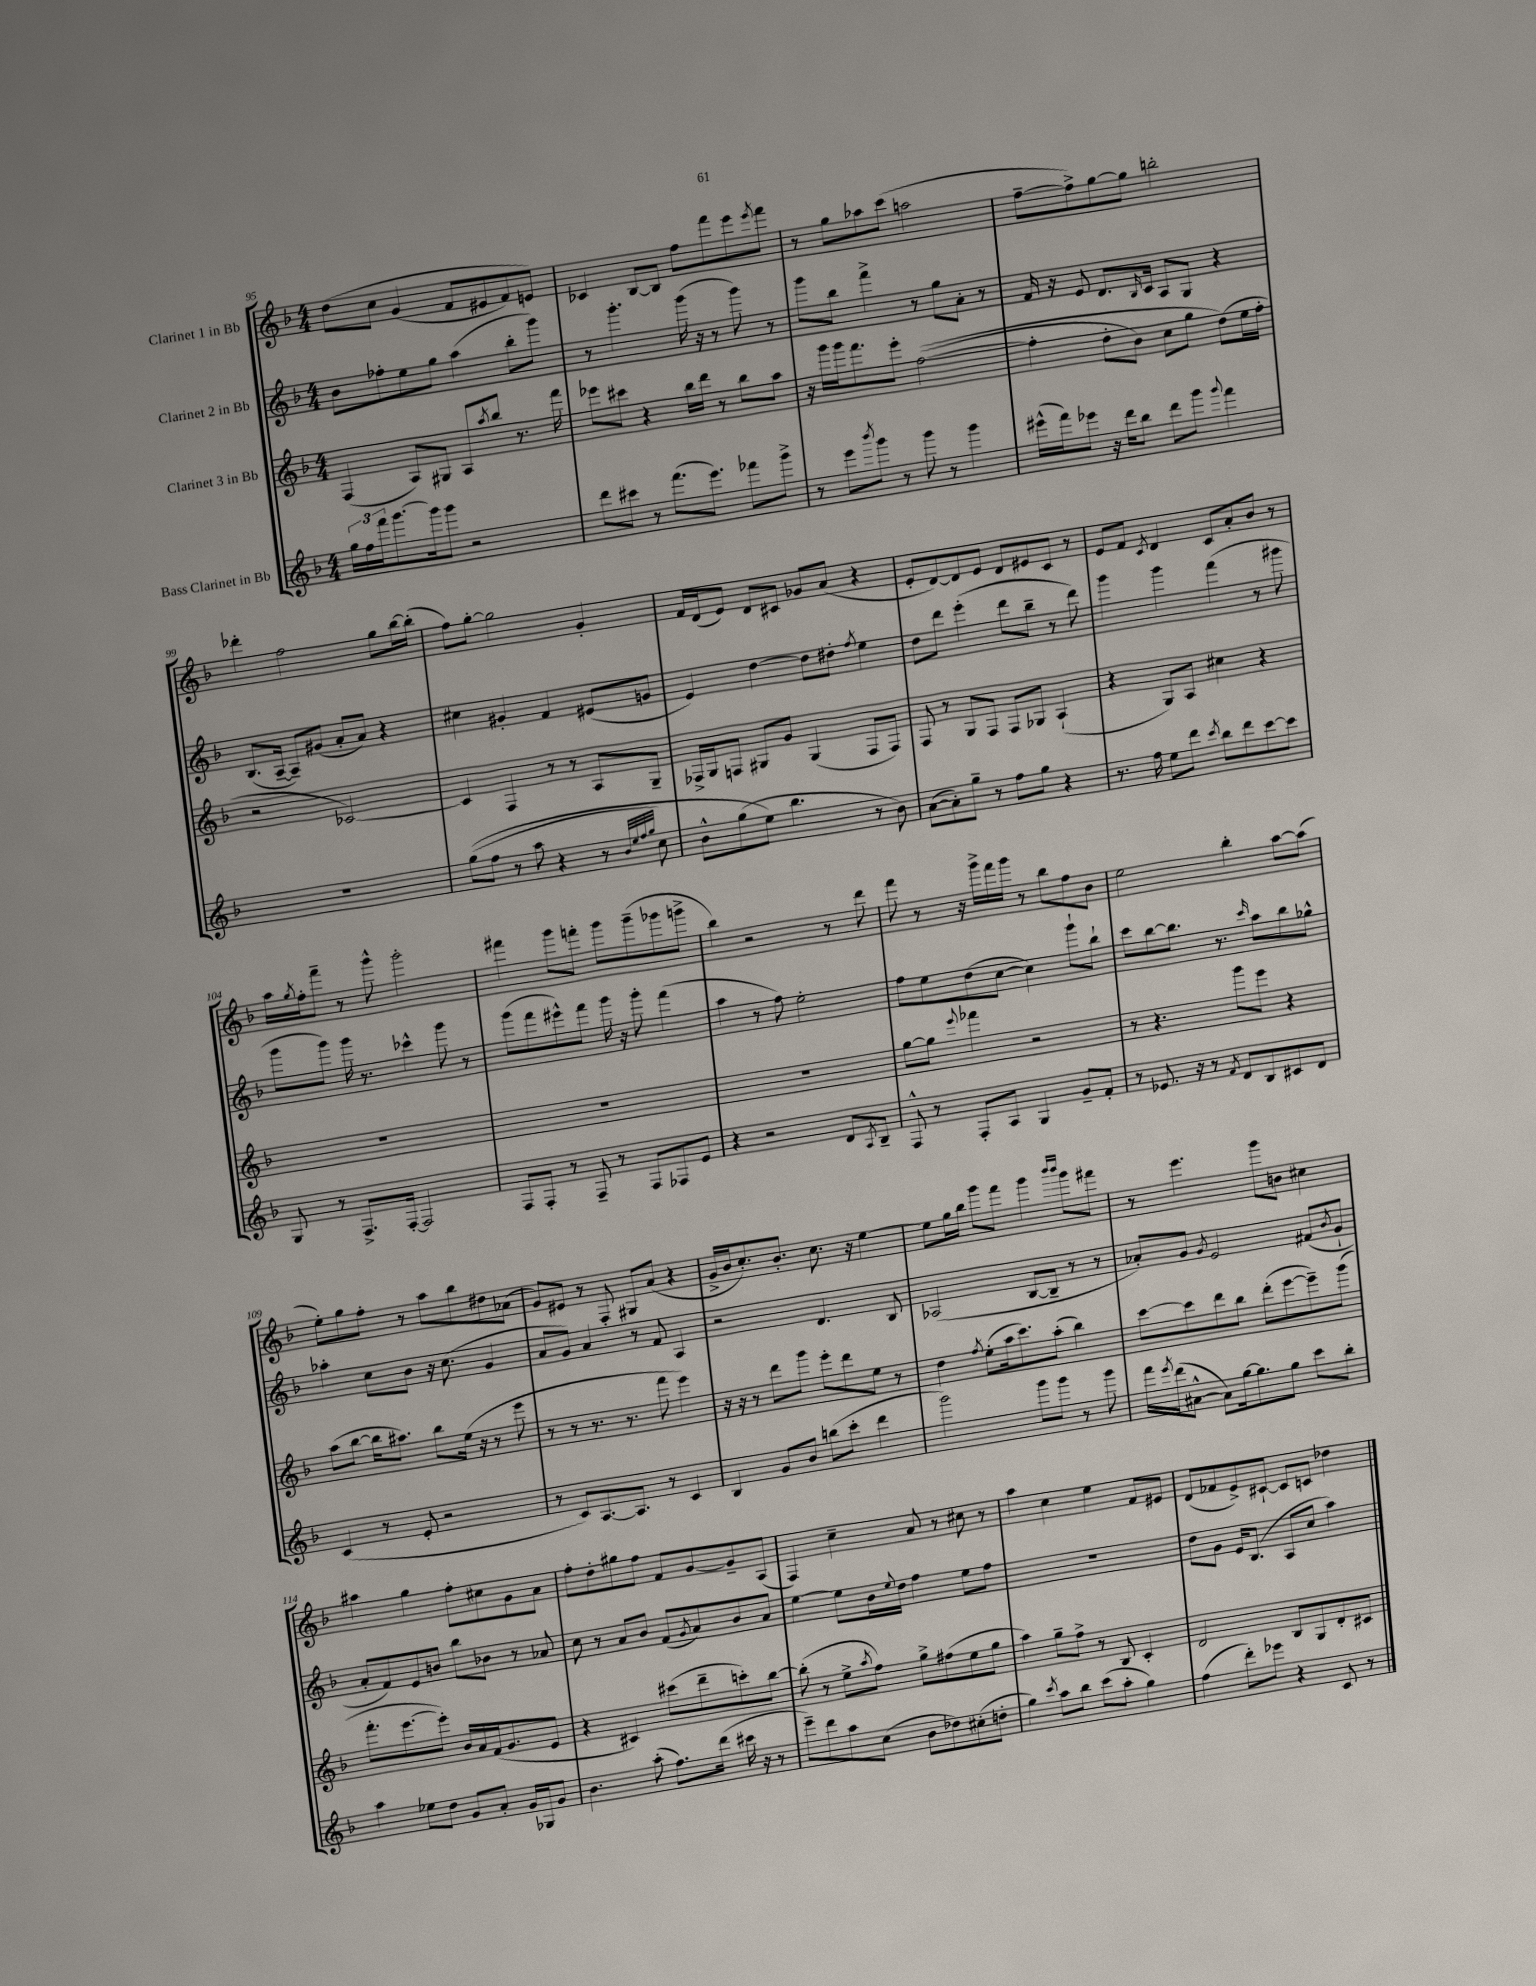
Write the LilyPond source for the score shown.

<<
\new StaffGroup <<
\new Staff = "s0" \with { instrumentName = "Clarinet 1 in Bb" } {
    \clef treble \key f \major \numericTimeSignature \time 4/4
    d''8\( c''8 g'4( f'8 eis'8 f'8) e'8\) |
    ces'4 bes8~ bes8 f''8 f'''8 e'''8 \acciaccatura { e'''8 } f'''8 |
    r8 g''8 aes''8 c'''8( a''2 |
    f''8~-- f''8->) g''8~ g''8 b''2-. |
    des'''4-. f''2 g''8 bes''16~ bes''16-.( |
    f''8) g''8~-. g''2 g'4-. |
    f'16 d'16( e'8) d'8 cis'8 ges'8 a'8( r4 |
    e'8-. d'8~) d'8 e'8 d'8 eis'8 c'8 r8 |
    e'8 f'8 \acciaccatura { c'8 } d'4 c'8 a'8-. bes'8 r8 |
    a''16 \acciaccatura { g''8 } f''16-. f'''8-- r8 g'''8-^ g'''2-. |
    fis'''4 g'''8 f'''8-. g'''8 g'''8--( ges'''8 g'''8-> |
    bes''4) r2 r8 d'''8 |
    f'''8 r8 r16 g'''16-> f'''16 g'''16 r8 bes''8 f''8 bes'8 |
    e''2 bes''4-. a''8~ a''8( |
    e''8-.) g''8 f''8-. r8 a''8 bes''8 dis''8 aes'8( |
    g'8) eis'8 r8 f8-. gis8 a'8( r4 |
    g'16-> bes'16 c''8.-.) bes'8.-. c''8. r16 e''4~ |
    e''8 g''16 bes''16 g'''8 f'''8 g'''4 \grace { bes'''16 bes'''16 } g'''8 fis'''8 |
    r8 e'''4. g'''8 b'8 cis''4 |
    ais''4 g''4 f''8-. cis''8 g'8 a'8 |
    f''8-. d''8-. gis''8 f''8 f'8 g'8~ g'8-- a8( |
    f4) c''4-- a'8 r8 cis''8 r8 |
    a''4 c''4 e''4 f'8 eis'8 |
    d'8( fes'8 e'8->) cis'8~-! cis'8 c'8 des''4 \bar "|." |
}
\new Staff = "s1" \with { instrumentName = "Clarinet 2 in Bb" } {
    \clef treble \key f \major \numericTimeSignature \time 4/4
    bes'8 fes''8-. e''8 g''8 a''4( bes''8-. g'''8) |
    r8 g'''4.-. g'''16( r16 r8 g'''8) r8 |
    g'''8 bes''8 f'''4-> r8 g''8 a'8-. r8 |
    f'16 r16 e'8 d'8. \grace { bes16 } c'16 a8 g8 r4 |
    bes8.( a16~-- a8--) gis'8( a'8-. a'8) r4 |
    cis''4 gis'4-. f'4 eis'8( g'8 |
    e'4) d''4~ d''8 dis''8-. \acciaccatura { f''8 } e''4 |
    d''8 d'''8 e'''4-.( d'''8 bes''8-- r8 d'''8) |
    g'''4 g'''4 f'''4( r8 gis'''8 |
    g'''8 g'''8) g'''16 r8. ces'''4-^ g'''8 r8 |
    g'''8( f'''8 eis'''8-^) f'''8 g'''16 r16 g'''8-. f'''4( |
    a''4 r8 f''8) e''2-. |
    f''8 e''8 d''8( c''8~ c''4) g'''8-! bes''8-! |
    c'''8 bes''8~ bes''8. r8. \grace { c'''16 } a''8 bes''8 ges''8-^ |
    aes''4-. c''8 bes'8 r16 c''8.( g'4 |
    a'8 g'8) a'4 r8 f'8 a4 |
    r2 d'4. bes8 |
    aes2( bes8~ bes8-- r8 r8 |
    aes'8-.) g'8 \acciaccatura { g'8 } e'2 fis'8( \acciaccatura { bes'8 } g'8-! |
    a'8-. f'8) e'8 b'8 bes''8 bes'8 r8 aes'8 |
    c''8 r8 a'8 bes'8 f'8( \acciaccatura { g'8 } a'8) bes'8 a'8 |
    e''4~ e''8 bes'16 \appoggiatura { e''8 } d''16 f''4 e''8 f''8 |
    R1 |
    d''8 g'8 e'16 bes8.( a8 c''8 a''4) \bar "|." |
}
\new Staff = "s2" \with { instrumentName = "Clarinet 3 in Bb" } {
    \clef treble \key f \major \numericTimeSignature \time 4/4
    f4( a8) gis8 a8 \acciaccatura { a''8 } bes''8 r8. f'''16 |
    ees'''8 cis'''8 r4 bes''16 d'''16 r8 bes''8 a''8 |
    r16 g'''16 g'''16 f'''8. e'''8-. f''2~(\( |
    f''4-. d''8-. bes'8) c''8 g''8 d''8(\) e''16 f''16-. |
    r2 ces'2~) |
    ces'4 f4 r8 r8 a8 g8-- |
    fes16-> g16 f8 gis8 g'8 gis4( f8 f8) |
    f8 r8 g8 f8 f8 ges8 a4-!( |
    r4 g8) a8 cis''4 r4 |
    R1 |
    R1 |
    R1 |
    g''8~ g''8 \appoggiatura { e'''8 } fes'''4 r2 |
    r8 r4. g'''8 e'''8 r4 |
    a''8( bes''8~ bes''16 ais''8.) bes''8 e''16( r16 r8 e'''8 |
    r8 r8 r8. r8. f'''8 e'''4) |
    r16 r16 r8 d'''8 g'''8 e'''8-. d'''8 e''8 r8 |
    d''4 \acciaccatura { f''8 } e''8-.( a''16 c'''8.) a''8-.( bes''4) |
    c'''8~ c'''8 d'''8 bes''8 d'''8-.( e'''8~ e'''8--) g'''8( |
    f'''8.-. e'''8.~ e'''8-.) bes'16 a'16 f'16( g'8. e'8 |
    r4 cis'4) cis'''8( d'''8-- c'''8-.) bes''8~ |
    bes''8-.( r8 e''8-> \acciaccatura { a''8 } f''8) g''8-> fis''8( e''8 g''8 |
    a''4) g''8-- f''8-> r8 bes8 c'4-. |
    d'2 bes8 g8 d'8-. cis'8 \bar "|." |
}
\new Staff = "s3" \with { instrumentName = "Bass Clarinet in Bb" } {
    \clef treble \key f \major \numericTimeSignature \time 4/4
    \tuplet 3/2 { g''16 f''16 f'''16 } g'''8.~ g'''16 g'''8 r2 |
    d'''8 cis'''8 r8 f'''8.( e'''8.) fes'''8 g'''8-> |
    r8 e'''8 \acciaccatura { bes'''8 } g'''8 r8 g'''8 r8 g'''4 |
    eis'''16-^( f'''16) ees'''8 r16 d'''16 bes''8 d'''8 g'''8 \appoggiatura { g'''8 } f'''4 |
    R1 |
    g''8(\( f''8 r8 a''8 r4 r8 \grace { bes'32 e''32 f''32 g''32 } c''8) |
    bes'8-^ g''8( e''8\) bes''4. r8 bes'8) |
    a'8~( a'8-.) g''8-- r8 f''8 g''8 r4 |
    r8. f''16 e''8 d'''8 \acciaccatura { c'''8 } bes''8 d'''8 c'''8~ c'''8 |
    g8 r8 f8.-> f16~-. f2 |
    f8 f8-. r8 f8-- r8 f8 fes8 e'8 |
    r4 r2 d'8 \acciaccatura { a8 } bes8-- |
    f8-^ r8 f8-. a8 g4 g'8-- f'8-. |
    r8 ees'8. r16 r8 \acciaccatura { f'8 } d'8 bes8 cis'8 d'8 |
    c'4( r8 e'8-. r2 |
    r8 c'8) a8.~ a8. r8 c'4 |
    bes4 g'8 bes'8 b''8( c'''8-. d'''4 |
    g'''2) g'''8 g'''8 r8 g'''8 |
    f'''16 \acciaccatura { e'''8 } d'''16( ais'8~-^ ais'8) g''16~ g''8. g''8 c'''8 bes''8-. |
    a''4 ees''8 d''8 g'8 a'8-. g'16 ges16 g'8 |
    bes'4. a''8-.( f''8.) d'''16( cis'''16 r16 r8 |
    e'''8--) d'''8 a''8 c''8( bes'8 des''8) cis''8-.( d''8-. |
    g''4) \acciaccatura { c'''8 } a''8 bes''8 c'''8( a''8-. g''4) |
    f''4( d'''8-.) ees'''8 r4 c'8 r8 \bar "|." |
}
>>
>>
\layout { \context { \Score currentBarNumber = #95 } }
